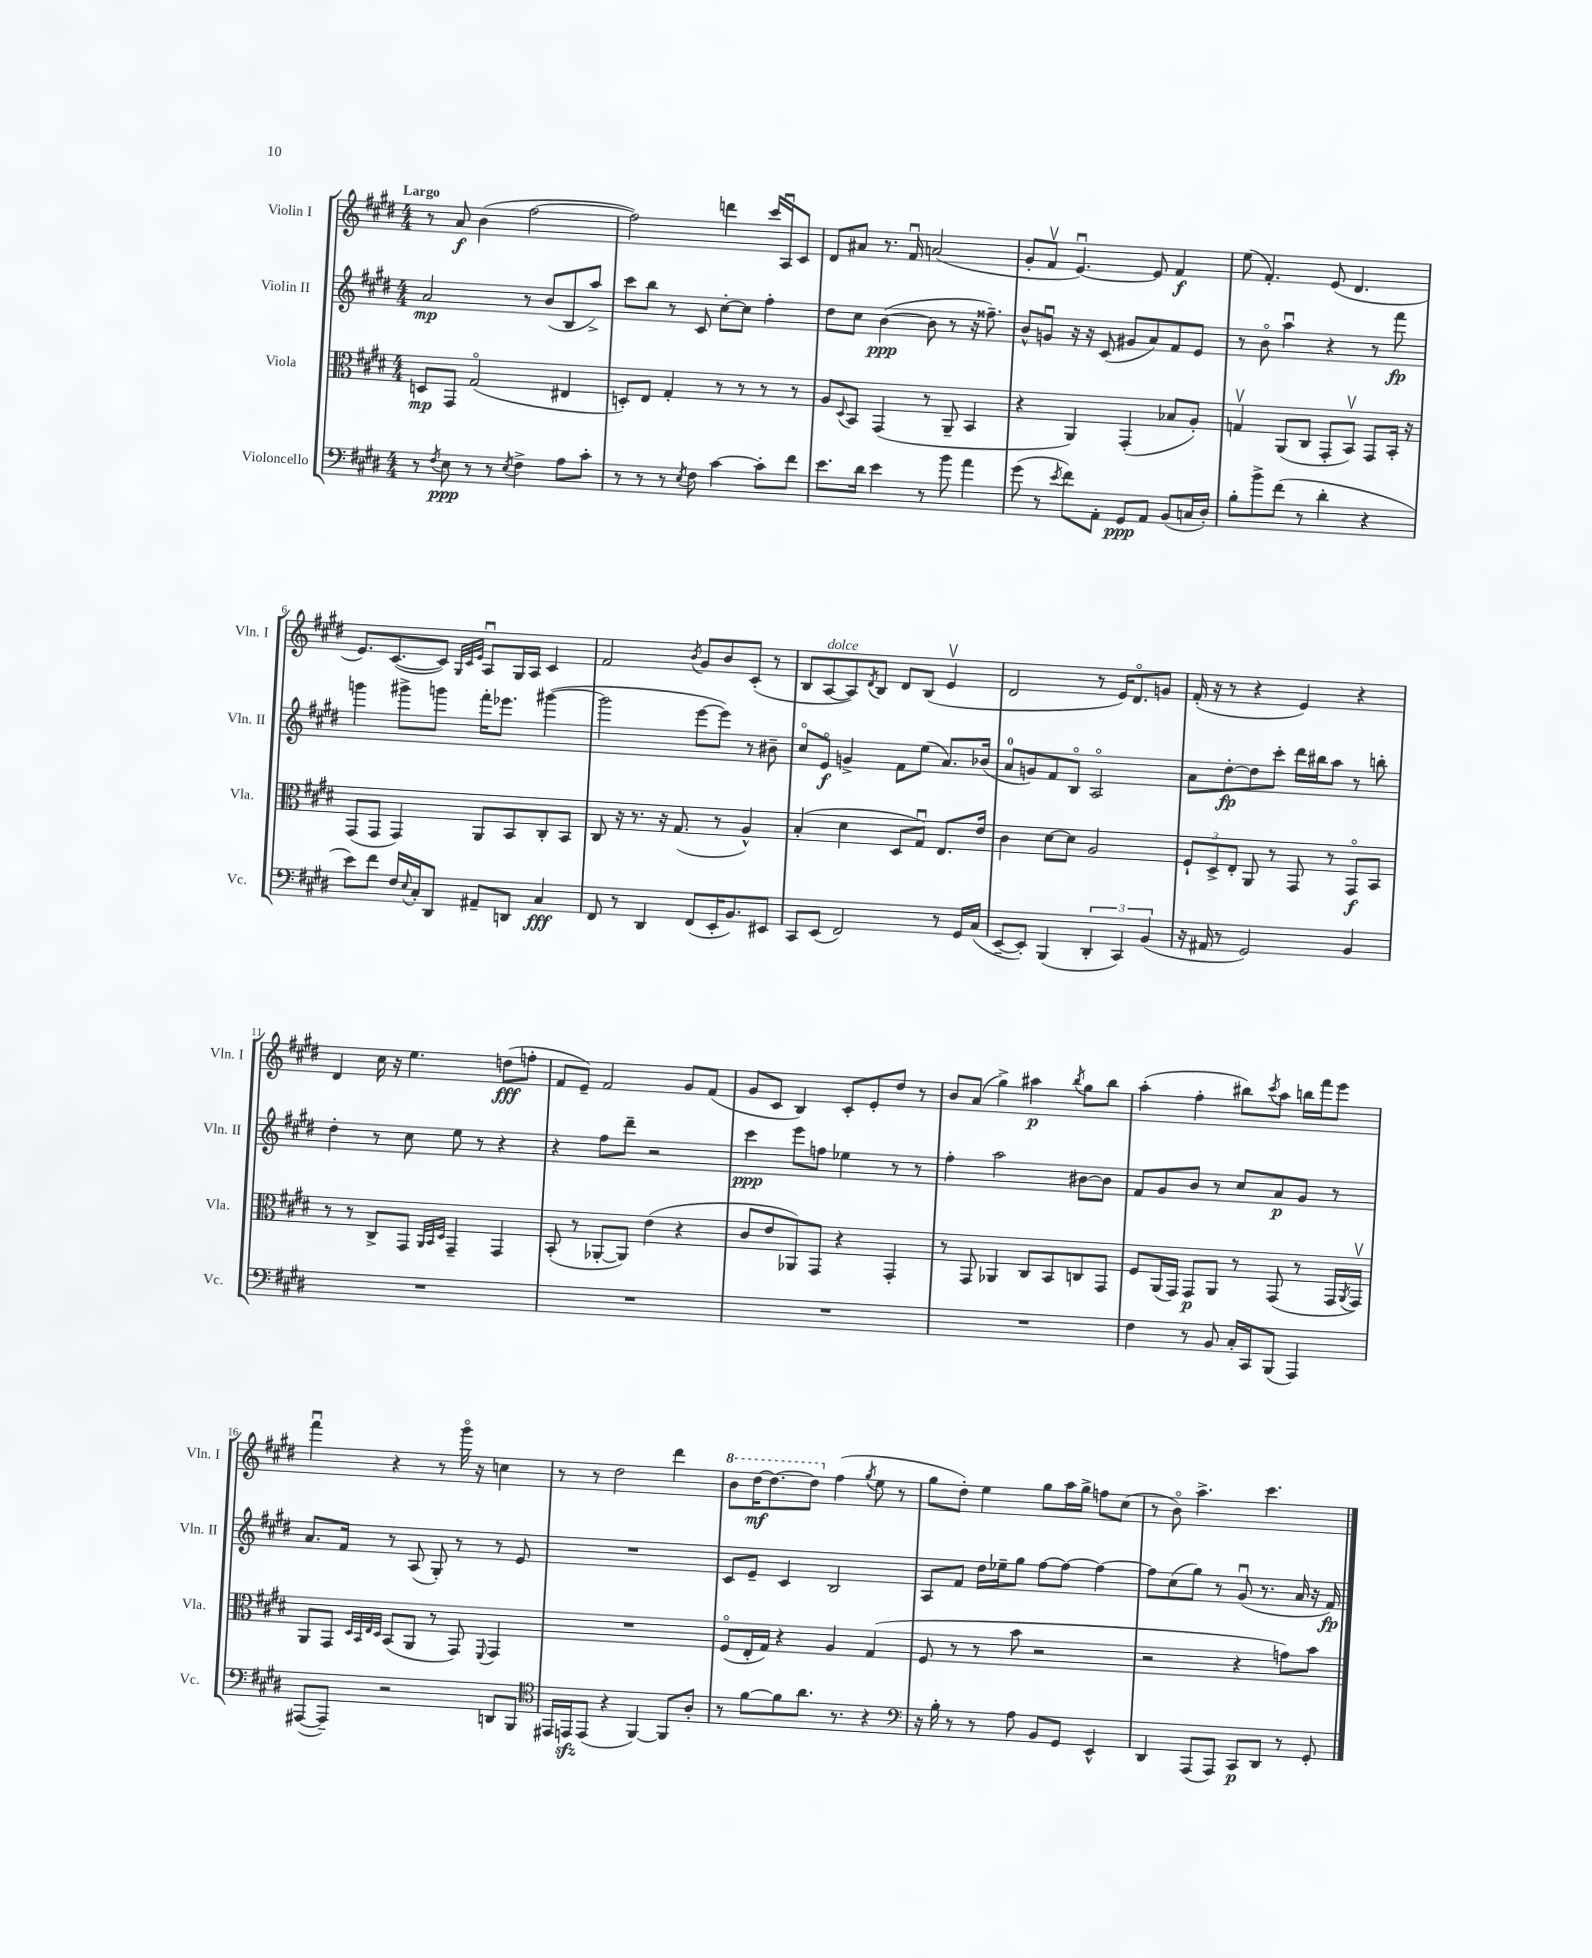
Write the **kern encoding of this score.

**kern	**kern	**kern	**kern
*staff4	*staff3	*staff2	*staff1
*clefF4	*clefC3	*clefG2	*clefG2
*k[f#c#g#d#]	*k[f#c#g#d#]	*k[f#c#g#d#]	*k[f#c#g#d#]
*M4/4	*M4/4	*M4/4	*M4/4
8r	8D	2a	8r
8qF#	.	.	.
8E	8GG#	.	8a
8r	(2G#o	.	(4b
8r	.	.	.
8qE	.	.	.
4F#^	.	8r	[2ff#
.	.	(8b	.
8A	4E#	8B	.
8c#'	.	8aa^)	.
=	=	=	=
8r	8D')	8ccc#	2ff#])
8r	8E	8bb	.
8r	4G#'	8r	.
8qE	.	.	.
8F#	.	8c#	.
[4c#	8r	[8cc#'	4ddd
.	8r	8cc#]	.
8c#']	8r	4ff#'	16ccc#
.	.	.	16Au
8f#	8r	.	8c#
=	=	=	=
8.e	8A	8dd#	8d#
.	8qqD#	.	.
.	8BB	8cc#	8a#
16d#	.	.	.
4e	(4GG#	([4b	8.r
.	.	.	16f#u
8r	8r	8b]	(2a
8b	8AA~	8r	.
4a	4BB	16r	.
.	.	8.ff##~)	.
=	=	=	=
(8g#	4r	8b^^	8g#'
8r	.	8gu	8f#v
8qe	.	.	.
8f#)	4AA)	16r	[4.eu)
.	.	16r	.
8AA'	.	(8c#	.
8GG#	(4GG#'	8g#	.
8AA	.	8a)	8e]
(8BB	8B-	8f#	4f#
16C	8A')	8e	.
16D#')	.	.	.
=	=	=	=
8B'	4Gv	8r	(8ee
8b^	.	8bo	4.f#')
(8f#	(8AA	4aau	.
8r	8C#	.	.
4d#'	8GG#'	4r	(8e
.	8BBv)	.	4.d#
4r	8GG#	8r	.
.	16BB'	8fff#	.
.	16r	.	.
=	=	=	=
8e)	(8GG#	4ggg	8.e)
8f#	8GG#	.	.
.	.	.	([8.c#
16F#	4GG#)	8ggg#^	.
8qqE	.	.	.
16C#'	.	.	.
8DD#	.	8ggg	8c#])
.	.	.	32qqG#
.	.	.	32qqc#
.	.	.	32qqe
8AA#~	8AA	16fff#'	8Au
.	.	8.eee-	.
8DD	8BB	.	16G#
.	.	.	16A
4C#	8C#'	([4ggg#	4c#
.	8BB	.	.
=	=	=	=
8FF#	8C#	2ggg#]	2f#
8r	16r	.	.
.	8.r	.	.
4DD#	.	.	.
.	16r	.	.
.	(8.G#	.	.
.	.	.	8qb
(8FF#	.	[8eee	8g#
16EE'	8r	8eee])	8b
8.BB)	.	.	.
.	4A^^)	8r	(8c#'
8EE#	.	8b#~	8r
=	=	=	=
8CC#	(4B'	8cc#o	8B
(8EE	.	8eo	[8A
2FF#)	4d#	4g^	8A])
.	.	.	8qd#
.	.	.	8B
.	8D#	8f#	8d#
.	8G#u)	(8ee	(8B
8r	8.E	8.a)	4ev
16GG#	.	.	.
(16C#	16e	(16b-	.
=	=	=	=
[8EE~	4c#	8a	2d#
8EE'])	.	8g)	.
(4BBB	[8d#	8f#	.
.	8d#]	8Bo	.
6DD#'	2A	2Ao	8r
.	.	.	16e)
6CC#)	.	.	.
.	.	.	8.d#o
(6BB	.	.	.
.	.	.	8g
=	=	=	=
16r	12F#`	8a	(16f#'
16AA#	.	.	16r
.	12D#^	.	.
8r	.	[8dd#'	8r
.	12E'	.	.
2GG#)	8AA	8dd#]	4r
.	8r	8ccc#'	.
.	8GG#	16ddd#	4e)
.	.	16bb#	.
.	8r	8aa	.
4BB	8GG#o	8r	4r
.	8BB	8bb'	.
=	=	=	=
1r	8r	4dd#'	4d#
.	8r	.	.
.	8C#^	8r	16cc#
.	.	.	16r
.	8GG#	8cc#	4.ee
.	32qqAA	.	.
.	32qqBB	.	.
.	32qqD#	.	.
.	4GG#~	8ee	.
.	.	8r	.
.	4GG#	4r	(8dd
.	.	.	8ff'
=	=	=	=
1r	(8BB'	4r	8f#
.	8r	.	8e~)
.	[8AA-'	8ff#	2f#
.	8AA-])	8ddd#~	.
.	(4e	2r	.
.	4r	.	8g#
.	.	.	(8f#
=	=	=	=
1r	8c#	4ccc#	8g#
.	8e	.	8c#
.	8AA-)	8eee	4B)
.	8GG#	8ff	.
.	4r	4ee-	8c#'
.	.	.	8e'
.	4GG#'	8r	8dd#
.	.	8r	8r
=	=	=	=
1r	8r	4ff#'	8b
.	8GG#	.	(8a
.	4AA-	2aa	4gg#^)
.	8C#	.	4aa#
.	8BB	.	.
.	.	.	8qbb
.	8C	[8b#	8gg#
.	8GG#	8b#]	8bb
=	=	=	=
4F#	8F#	8f#	(4aa'
.	(16AA	8g#	.
.	16GG#)	.	.
8r	8GG#	8b	4ff#'
8BB	8AA	8r	.
16C#'	8r	8cc#	8bb#)
16CC#	.	.	.
.	.	.	8qccc#
(8BBB	(8GG#	8a	8aa
4AAA)	8r	8g#	16bb
.	.	.	16fff#
.	16GG#	8r	8eee
.	8qAA	.	.
.	16GG#v)	.	.
=	=	=	=
([8AAA#	8AA	8.a	4fff#u
8AAA#~])	8GG#	.	.
.	.	16f#	.
.	32qqD#	.	.
.	32qqBB	.	.
.	32qqE	.	.
.	32qqD#	.	.
2r	(8BB	8r	4r
.	8AA	(8A	.
.	8r	8G#')	8r
.	8GG#)	8r	16ggg#o
.	.	.	16r
.	8qqFF#	.	.
8DD	4GG#	8r	4cc
8BBB	.	8e	.
=	=	=	=
*clefC4	*	*	*
16EE#	1r	1r	8r
16EE	.	.	.
(8EE	.	.	8r
4r	.	.	2dd#
[4FF#)	.	.	.
8FF#]	.	.	4ddd#
8A'	.	.	.
=	=	=	=
8r	(8F#o	8c#	8bb
[8f#	16E'	8e~	[16ddd#
.	16G#)	.	8.ddd#_
8f#]	4r	4c#	.
8.a	.	.	8ddd#]
.	4A	2B	(4ff#
8.r	.	.	.
.	.	.	8qgg#
4r	(4G#	.	8ee
.	.	.	8r
=	=	=	=
*clefF4	*	*	*
16r	8F#	8A	8gg#
16B'	.	.	.
8r	8r	8f#	8dd#')
8r	8r	16dd#	4ee
.	.	16ee-~	.
8A	8b	8gg#	.
8BB	2r	[8ff#	8gg#
8GG#	.	8ff#_	16aa
.	.	.	16gg#^
4EE^^	.	4ff#_	8ff
.	.	.	(8cc#
=	=	=	=
4DD#	2r	8ff#]	8r
.	.	(8cc#	8bo)
(8AAA	.	8gg#)	4.aa^
8AAA)	.	8r	.
8CC#	4r	(8g#u	.
8DD#	.	8.r	4.ccc#
8r	8g)	.	.
.	.	16a	.
8GG#'	8b	16r	.
.	.	16f#)	.
==	==	==	==
*-	*-	*-	*-
